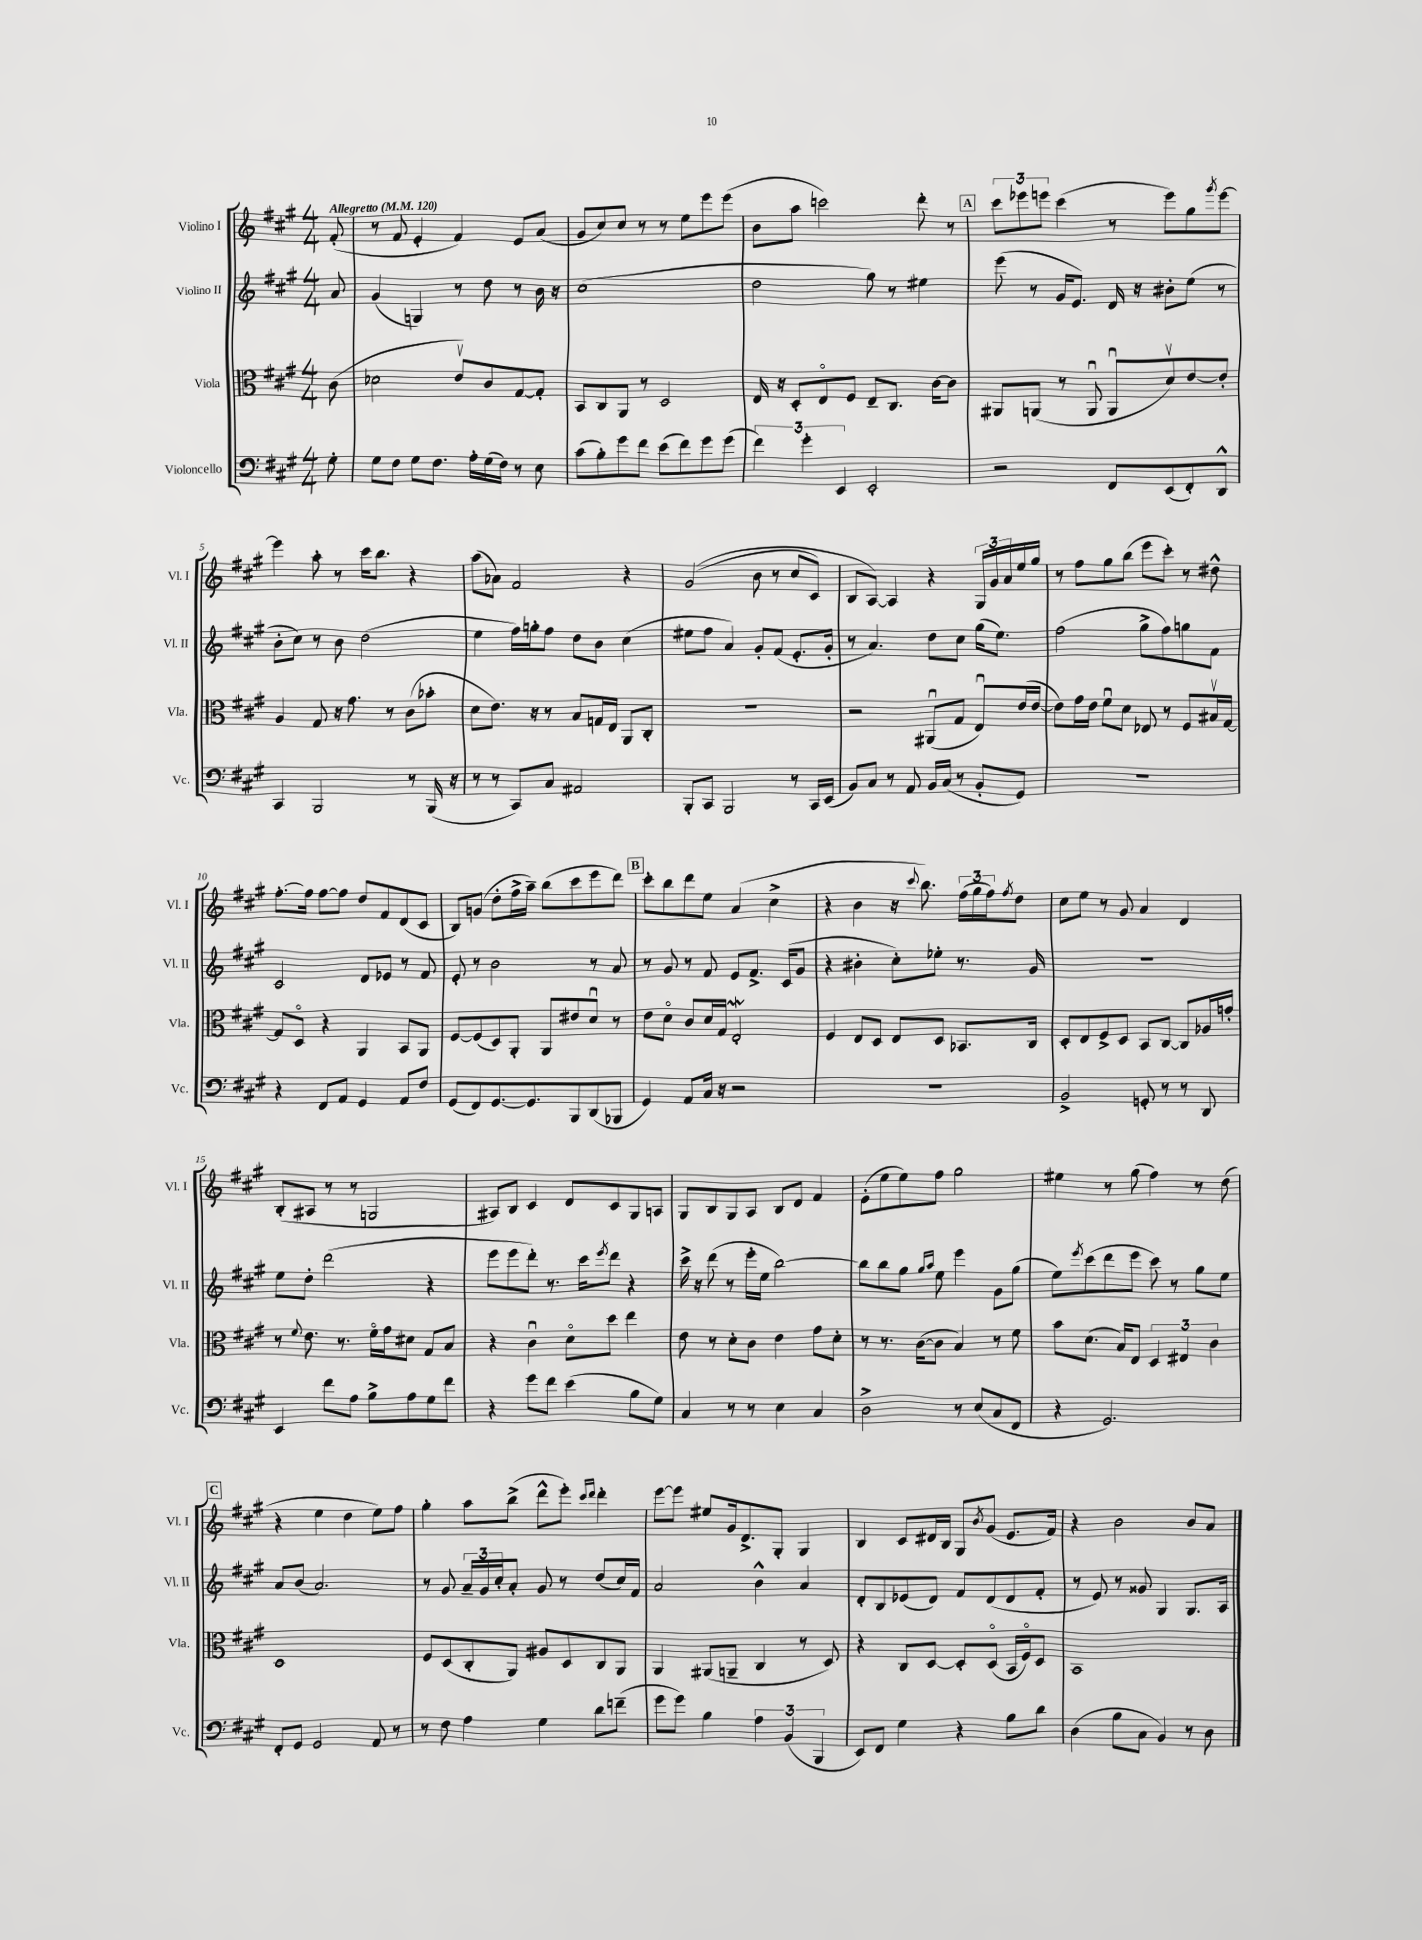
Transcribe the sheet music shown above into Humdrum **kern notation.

**kern	**kern	**kern	**kern
*part4	*part3	*part2	*part1
*staff4	*staff3	*staff2	*staff1
*I"Violoncello	*I"Viola	*I"Violino II	*I"Violino I
*I'Vc.	*I'Vla.	*I'Vl. II	*I'Vl. I
*clefF4	*clefC3	*clefG2	*clefG2
*k[f#c#g#]	*k[f#c#g#]	*k[f#c#g#]	*k[f#c#g#]
*M4/4	*M4/4	*M4/4	*M4/4
*MM120	*MM120	*MM120	*MM120
=	=	=	=
!	!	!	!LO:TX:a:B:t=Allegretto
8G#'\	(8c#\	8a/	(8f#'/
=1	=1	=1	=1
8G#\L	2d-X\	(4g#/	8r
8F#\J	.	.	8f#/
8G#\L	.	4Gn/)	4e'/
8.F#\J	.	.	.
.	8ev/L)	8r	4f#/)
16A'\LL	.	.	.
(16G#\	8c#/	8dd\	.
16F#\JJ)	.	.	.
8r	[8G#/	8r	8e/L
8E\	8G#'/J]	16b\	(8a/J
.	.	16r	.
=2	=2	=2	=2
(8c#\L	8BB/L	(1cc#	8g#/L
8B'\)	8C#/	.	8cc#/)
8g#\	8AA/J	.	8cc#/J
8f#\J	8r	.	8r
(8e\L	2D/	.	8r
8f#\)	.	.	8ee\L
8g#\	.	.	8eee\
(8g#\J	.	.	(8eee\J
=3	=3	=3	=3
6f#\)	16E/	2dd\	8b\L
.	16r	.	.
.	8D'/L	.	8aa\J
6g#'\	.	.	.
.	8E/	.	2cccn\)
6EE/	.	.	.
.	8F#/J	.	.
2EE'/	8E~/L	8gg#\)	.
.	8.C#/J	8r	.
.	.	4ee#X\	8ddd'\
.	[16c#\KL	.	.
.	8c#\J]	.	8r
!!LO:REH:place=s1:t=A
=4	=4	=4	=4
2r	8AA#X/L	(8eee\	12ccc#\L
.	.	.	12eee-X\
.	(8AAn/J	8r	.
.	.	.	12eeen\J
.	8r	16g#/KL	(4ccc#\
.	.	8.e/J)	.
.	8AAu/	.	.
8FF#/L	8AAu/L	16d/	8r
.	.	16r	.
(8EE/	8dv/)	8b#X'\L	8eee\L)
8FF#'/)	[8e/	(8ee\J	8gg#\
.	.	.	8qggg#/
8DD^^/J	8e'/J]	8r	[8eee\J
!!LO:LB:g=z
=5	=5	=5	=5
4CC#/	4A/	8b'\L	4eee\]
.	.	8cc#\J)	.
2BBB/	8G#/	8r	8aa'\
.	16r	8b\	8r
.	8.g#\	.	.
.	.	(2dd\	16ccc#\KL
.	.	.	8.bb\J
.	8r	.	.
8r	(8c#\L	.	4r
(16BBB/	8b-X'\J	.	.
16r	.	.	.
=6	=6	=6	=6
8r	8d\L	4ee\	(8aa\L
8r	8.e\J)	.	8a-X\J)
8CC#/L)	.	16ff#\LL)	2f#/
.	16r	16ggn'\J	.
8C#/J	8r	8ff#\J	.
2AA#X/	8B/L	8dd\L	.
.	16Gn/L	8b\J	.
.	16E/JJ	.	.
.	8AA/L	(4cc#\	4r
.	8C#'/J	.	.
=7	=7	=7	=7
8BBB'/L	1r	8ee#X\L	((2g#/
8CC#/J	.	8ff#\J	.
2BBB/	.	4a/)	.
.	.	8g#'/L	8b\
.	.	(8f#/J	8r
8r	.	8.e'/L	8cc#/L
16CC#/LL	.	.	8c#/J)
(16EE/JJ	.	16g#'/Jk	.
=8	=8	=8	=8
8BB/L)	2r	8r	8B/L
8C#/J	.	4.a/)	[8A/J)
8r	.	.	4A/]
8AA/	.	.	.
16BB/LL	(8AA#Xu/L	8dd\L	4r
(16C#/JJ	.	.	.
8r	8G#/J	8cc#\J	.
8BB'/L	8Eu/L)	(16gg#\KL	24G#/LL
.	.	.	24g#/
.	.	8.ee\J)	.
.	.	.	24a/
8GG#/J)	(16e/L	.	16ee/
.	[16e/JJ	.	16gg#/JJ
=9	=9	=9	=9
1r	8e\L])	(2ff#\	8r
.	16g#\L	.	8ff#\L
.	16e\JJ	.	.
.	8f#u\L	.	8gg#\
.	8d\J	.	(8bb\J
.	8E-X/	8gg#^\L	8eee\L
.	8r	8ff#\)	8ccc#'\J)
.	8F#/L	8ggn\	8r
.	16B#Xv/L	8f#\J	8dd#X^^\
.	[16G#/JJ	.	.
!!LO:LB:g=z
=10	=10	=10	=10
4r	8G#/L]	2c#/	[8.ff#'\L
.	8D/J	.	.
.	.	.	16ff#\Jk]
8FF#/L	4r	.	[8ff#\L
8AA/J	.	.	8ff#\J]
4GG#/	4AA/	8d/L	8dd/L
.	.	8e-X/J	8f#/
8AA/L	8BB/L	8r	(8d/
8F#/J	8AA/J	8f#/	8c#/J
=11	=11	=11	=11
(8GG#/L	[8F#/L	8e'/	8B/L)
8FF#/)	(8F#/]	8r	(8gn/J
[8.GG#/	8D/)	2b\	8dd'\L
.	8AA'/J	.	16ff#^\L
8.GG#/]	.	.	16aa~\JJ)
.	8AA/L	.	(8bb\L
8BBB/	8e#X/	.	8ccc#\
(8DD/	8du/J	8r	8eee\
8BBB-X/J	8r	8a/	8ddd\J)
!!LO:REH:place=s1:t=B
=12	=12	=12	=12
4GG#/)	8e\L	8r	8ccc#'\L
.	8d\J	8g#/	8bb\
8AA/L	8c#/L	8r	8ddd\
16C#/Jk	16d/L	8f#/	8ee\J
16r	16G#/JJ	.	.
2r	2EW'/	8e/L	(4a/
.	.	8.f#^/J	.
.	.	.	4cc#^\
.	.	(16c#/KL	.
.	.	8g#/J	.
=13	=13	=13	=13
1r	4F#/	4r	4r
.	8E/L	4b#X'\	4b\
.	8D/J	.	.
.	8E/L	8cc#'\L)	16r
.	.	.	8qqccc#/
.	.	.	8.bb\)
.	8D/J	8ee-X'\J	.
.	8.BB-X/L	8.r	(24ff#\LL
.	.	.	24gg#\
.	.	.	24ff#\J)
.	.	.	8qff#/
.	.	.	8dd\J
.	16C#/Jk	16g#/	.
=14	=14	=14	=14
2BB^/	8D'/L	1r	8cc#\L
.	8E/	.	8ee\J
.	8F#^/	.	8r
.	8D/J	.	8g#/
8GGn'/	8BB/L	.	4a/
8r	[8C#/J	.	.
8r	8C#/L]	.	4d/
8DD/	16A-X/L	.	.
.	16gn'/JJ	.	.
!!LO:LB:g=z
=15	=15	=15	=15
4EE/	8r	8ee\L	(8B'/L
.	8qqf#/	.	.
.	8.e\	8dd'\J	8A#X/J
8f#\L	.	(2ddd\	8r
.	8.r	.	.
8A\J	.	.	8r
8B^\L	16f#\LL	.	2Gn/
.	16g#\J	.	.
8A\	8d#X\J	.	.
8G#\	8G#/L	4r	.
8f#\J	8B/J	.	.
=16	=16	=16	=16
4r	4r	8eee\L	8A#X/L)
.	.	8eee\	8B/J
8g#\L	4c#u\	8ddd'\J)	4c#/
8f#\J	.	8.r	.
(4e\	8d\L	.	8d/L
.	.	16ccc#\KL	.
.	.	8qeee/	.
.	8dd\J	8ddd\J	8c#/
8B\L	4ee\	4r	8G#/
8G#\J)	.	.	8An/J
=17	=17	=17	=17
4C#/	8e\	16ccc#^\	8G#/L
.	.	16r	.
.	8r	(8ddd\	8B/
8r	8d'\L	8r	8G#/
8r	8c#\J	16eee'\LL	8A/J
.	.	16ee\JJ	.
4E\	4e\	[2bb\)	8B/L
.	.	.	8d/J
4C#/	8g#\L	.	4f#/
.	8d'\J	.	.
=18	=18	=18	=18
2D^\	8r	8bb\L]	(8e'\L
.	8.r	8bb\	8ee\
.	.	8gg#\J	8ee\)
.	([16c#\KL	.	.
.	.	16qqgg#/LL	.
.	.	16qqaa/JJ	.
.	8c#\J]	8ee\	8ff#\J
8r	4B/)	4eee\	2gg#\
(8E/L	.	.	.
8C#/	8r	8g#\L	.
8FF#/J	8f#\	(8gg#\J	.
=19	=19	=19	=19
4r	8b\L	8ee\L)	4ee#X\
.	.	8qeee/	.
.	(8.d\J	(8ccc#\	.
2.GG#/)	.	8ddd\	8r
.	16B/KL)	.	.
.	8E/J	8eee\J	(8gg#\
.	6D/	8ccc#\)	4ff#\)
.	.	8r	.
.	6E#X/	.	.
.	.	8gg#\L	8r
.	6c#\	.	.
.	.	8ee\J	(8dd\
!!LO:LB:g=z
!!LO:REH:place=s1:t=C
=20	=20	=20	=20
8FF#'/L	1D	8a/L	4r
8GG#/J	.	(8b/J	.
2GG#/	.	2.a/)	4ee\
.	.	.	4dd\
8AA/	.	.	8ee\L)
8r	.	.	8ff#\J
=21	=21	=21	=21
8r	8F#/L	8r	4gg#'\
8F#\	(8D/	8g#/	.
4A\	8C#'/	24a~/LL	8aa\L
.	.	24g#/	.
.	.	24cc#'/J	.
.	8AA/J)	8a'/J	(8bb^\J
4G#\	8A#X/L	8g#/	8ddd^^\L
.	8D/	8r	8eee'\J)
.	.	.	16qqccc#/LL
.	.	.	16qqddd/JJ
8d\L	8C#/	(8dd/L	4ddd'\
(8fn~\J	8AA/J	16cc#/L)	.
.	.	16f#/JJ	.
=22	=22	=22	=22
8g#\L	4AA/	2a/	[8eee\L
8g#\J)	.	.	8eee\J]
4B\	(8AA#X/L	.	8ee#X/L
.	8AAn~/J	.	16g#/k
.	.	.	8.d^/
6A\	4C#/	4b^^\	.
.	.	.	8G#'/J
(6BB/	.	.	.
.	8r	4a/	4G#/
6BBB/	.	.	.
.	8D/)	.	.
=23	=23	=23	=23
8EE/L)	4r	8d'/L	4B/
8FF#/J	.	8B/	.
4G#\	8C#/L	(8e-X/	8c#/L
.	[8D/J	8d/J)	16d#X/L
.	.	.	16B/JJ
4r	8D'/L]	8f#/L	8G#/L
.	.	.	8qb/
.	(8D/J	(8d/	(8g#/J
8B\L	16BB/LL	8d/	8.e/L
.	16F#/J)	.	.
8d\J	8D/J	8f#'/J	.
.	.	.	16f#/Jk)
=24	=24	=24	=24
(4D\	1BB	8r	4r
.	.	8e/)	.
8B\L	.	8r	2b\
8C#\J	.	8g##X/	.
4BB/)	.	4G#/	.
8r	.	8.G#/L	8b/L
8D\	.	.	8a/J
.	.	16A/Jk	.
==	==	==	==
*-	*-	*-	*-
